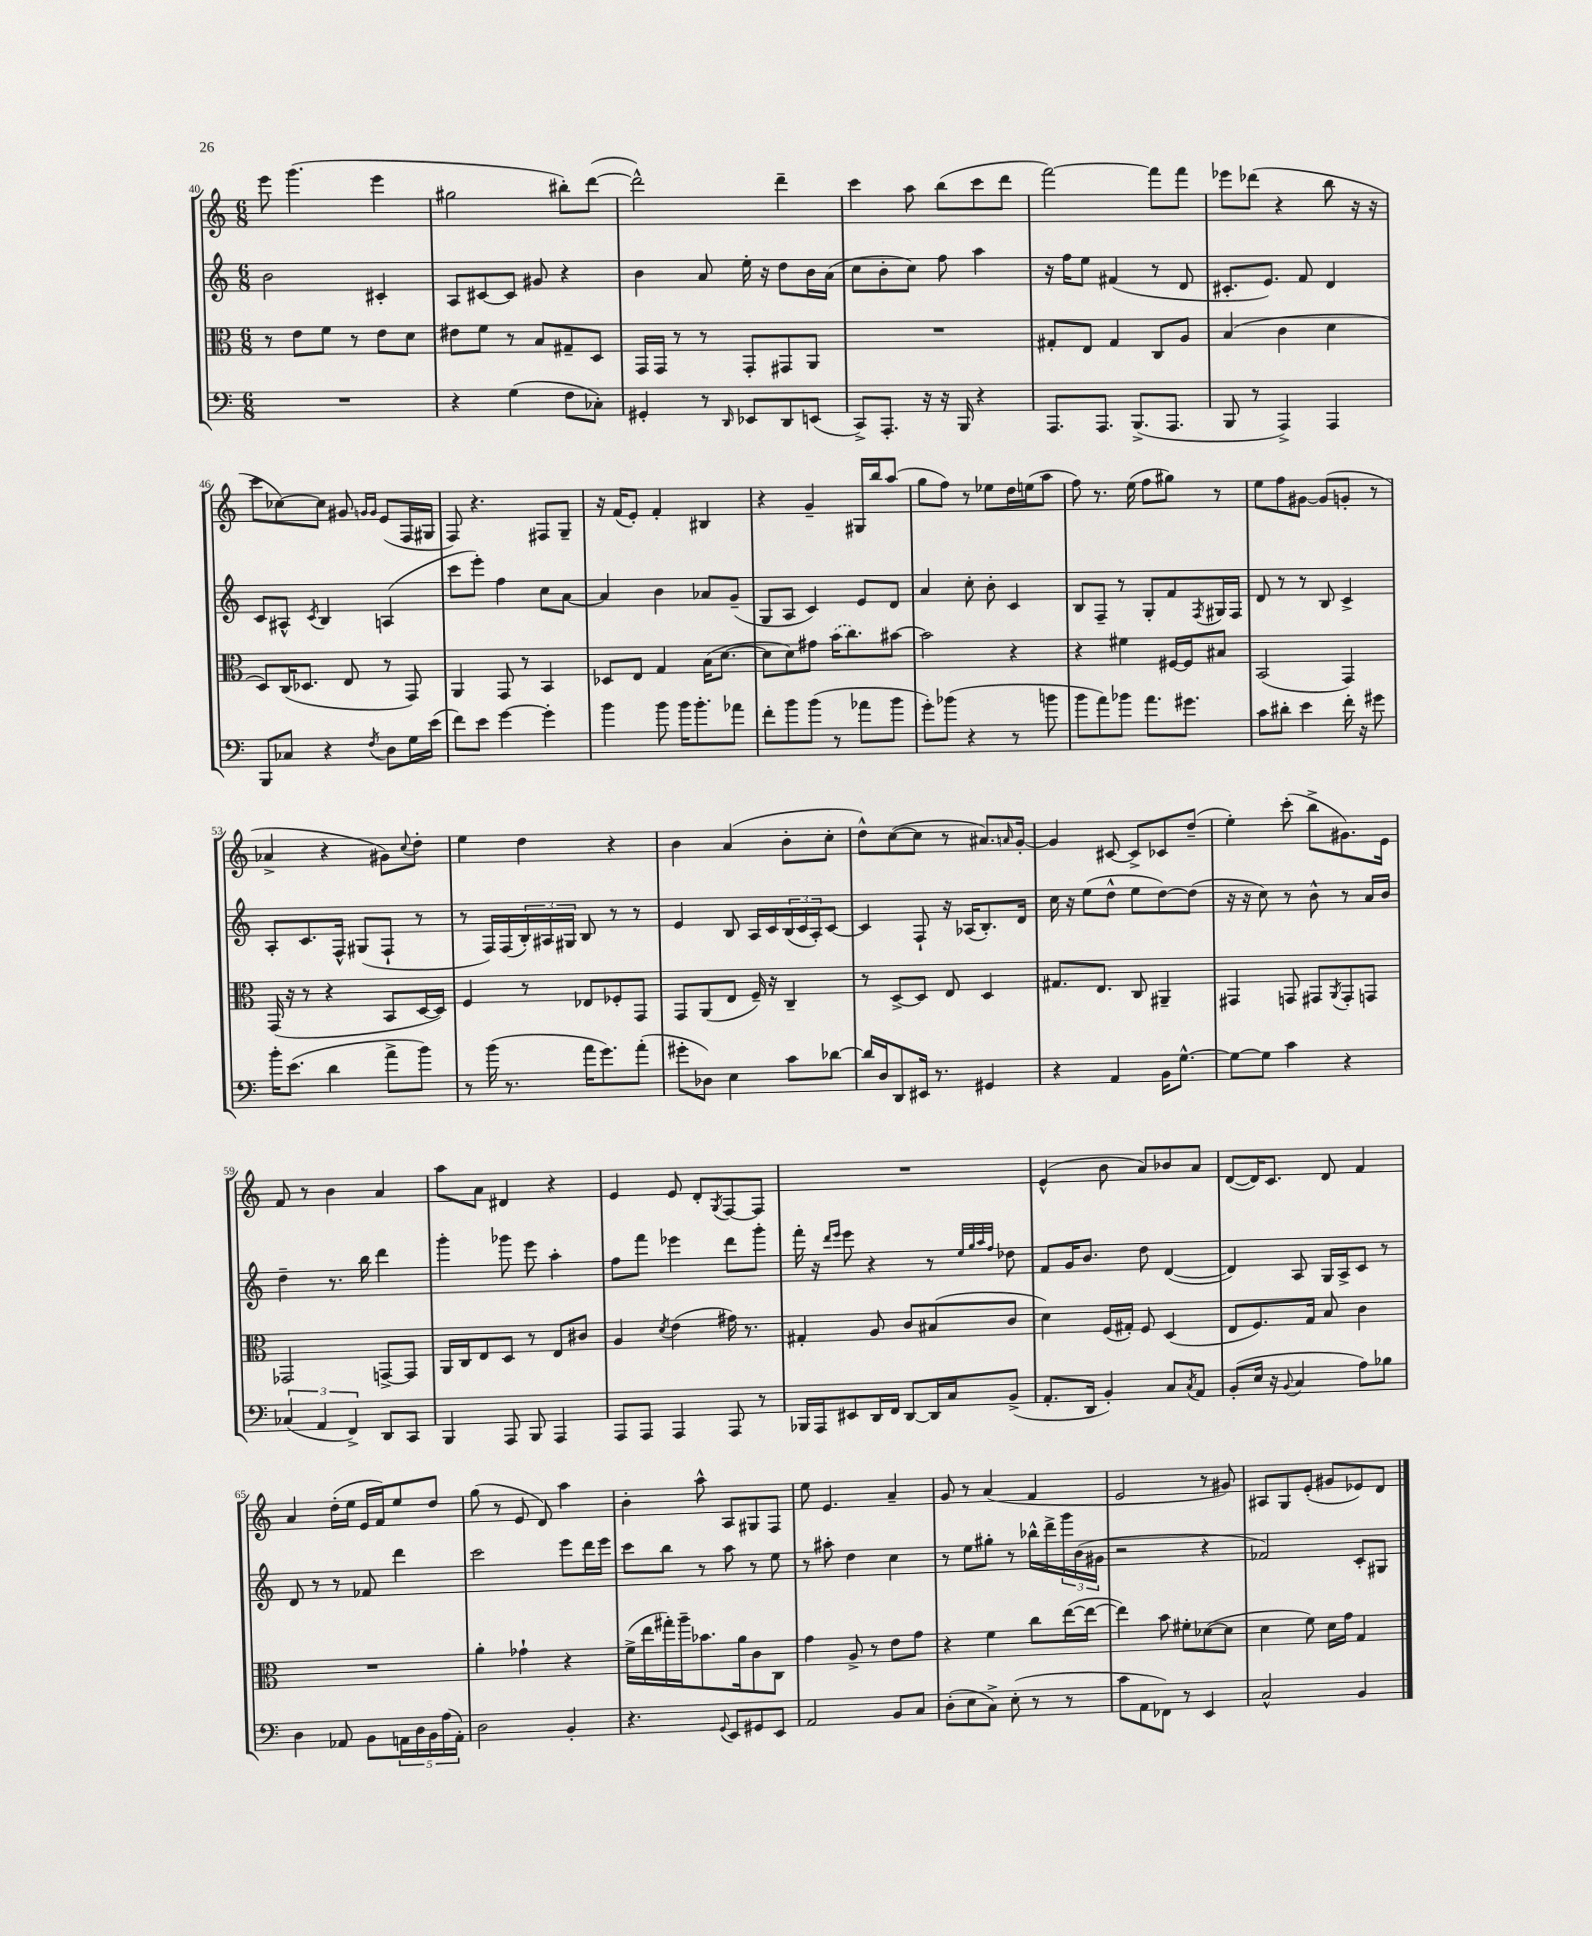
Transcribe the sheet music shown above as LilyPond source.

<<
\new StaffGroup <<
\new Staff = "s0" {
    \clef treble \key c \major \numericTimeSignature \time 6/8
    e'''8 g'''4.( e'''4 |
    gis''2 bis''8-.) d'''8~( |
    d'''2-^) d'''4-- |
    c'''4 a''8 b''8( c'''8 d'''8 |
    f'''2~) f'''8 f'''8 |
    ees'''8 des'''8( r4 b''8 r16 r16 |
    c'''8 ces''8~) ces''8 gis'8 \grace { g'16 g'16 } e'8( f16 gis16 |
    f8) r4. fis8 g8-- |
    r16 f'16( e'8-.) f'4-. bis4 |
    r4 g'4-- gis16 b''16 a''8( |
    g''8 f''8) r8 ees''8 d''16 e''16( a''8 |
    f''8) r8. e''16( f''8 gis''8) r8 |
    e''8 f''8 gis'8~ gis'8( g'8-. r8 |
    aes'4-> r4 gis'8) \appoggiatura { c''8 } d''8-. |
    e''4 d''4 r4 |
    b'4 a'4( b'8-. c''8-. |
    d''8-^) c''8~( c''8 r8 ais'8.) \grace { a'16 } g'16~-. |
    g'4 cis'8~ cis'8-> ces'8 d''8--( |
    e''4-.) c'''8-.( b''8-> gis'8.) e'16 |
    f'8 r8 b'4 a'4 |
    a''8 a'8 dis'4 r4 |
    e'4 e'8 d'8-. \acciaccatura { g8 } f8~ f8 |
    R2. |
    e'4-^( b'8 a'8) bes'8 a'8 |
    d'8~( d'16) c'8. d'8 f'4 |
    a'4 d''16-.( e''16 e'16 f'16) e''8 d''8 |
    g''8( r8 e'8 d'8) a''4 |
    b'4-. a''8-^ a8 gis8 f8 |
    e''8 e'4. a'4-- |
    g'8 r8 a'4( f'4 |
    e'2 r8 gis'8) |
    ais8 g8 e'8-.( gis'8 ees'8) d'8 \bar "|." |
}
\new Staff = "s1" {
    \clef treble \key c \major \numericTimeSignature \time 6/8
    b'2 cis'4-. |
    a8 cis'8~ cis'8 gis'8 r4 |
    b'4 a'8 e''16-. r16 d''8 b'16 a'16( |
    c''8 b'8-. c''8) f''8 a''4 |
    r16 f''16 e''8 fis'4( r8 d'8 |
    cis'8.-. e'8.) f'8 d'4 |
    c'8 ais8-^ \acciaccatura { c'8 } b4 a4( |
    c'''8 e'''8-.) f''4 c''8 a'8~ |
    a'4 b'4 aes'8 g'8--( |
    g8 a8 c'4) e'8 d'8 |
    a'4 c''8-. b'8-. c'4 |
    b8 f8-- r8 g8-. f'8 \acciaccatura { f8 } gis16 f16 |
    d'8 r8 r8 b8 c'4-> |
    a8-. c'8. f16-^ gis8( f8-! r8 |
    r8 f16) f16( \tuplet 3/2 { b16-.) ais16 gis16 } b8 r8 r8 |
    e'4 b8 a16 c'16 \tuplet 3/2 { b16( c'16 a16-.) } c'8~ |
    c'4 f8-! r16 aes16( b8.-.) d'16 |
    c''16 r16 e''8( d''8-^ e''8 d''8~) d''8( |
    r16 r16 c''8) r8 b'8-^ r8 a'16 b'16 |
    d''4-- r8. b''16 d'''4 |
    g'''4-. ges'''8 e'''8 a''4-. |
    f''8 f'''8 ees'''4 d'''8 g'''8-. |
    f'''16-. r16 \grace { d'''16 e'''16 } e'''8 r4 r8 \grace { e''32 g''32 a''32 f''32 } des''8 |
    f'8 g'16 b'8. d''8 d'4~( |
    d'4) a8 g16 a16-> c'8 r8 |
    d'8 r8 r8 fes'8 d'''4 |
    c'''2 e'''8 d'''16 e'''16 |
    c'''8 b''8 r8 a''8 r8 e''8 |
    r8 ais''8-. d''4 c''4 |
    r8 e''8 gis''8-. r8 bes''16-^ d'''16-> \tuplet 3/2 { g'''16 b'16( gis'16 } |
    r2 r4 |
    fes'2) c'8-. gis8 \bar "|." |
}
\new Staff = "s2" {
    \clef alto \key c \major \numericTimeSignature \time 6/8
    r8 e'8 f'8 r8 e'8 d'8 |
    eis'8 f'8 r8 b8 gis8-- d8 |
    g,16 g,16 r8 r8 g,8-. gis,8 a,8 |
    R2. |
    gis8-. e8 gis4 c8 a8 |
    b4( c'4 d'4 |
    d8) c16( des8. e8 r8 g,8) |
    a,4 g,8 r8 b,4 |
    des8 e8 g4 b16( d'8.~ |
    d'8 d'8) gis'8 \once \slurDashed b'16( c''8.) bis'8~ |
    bis'2 r4 |
    r4 fis'4 fis16~ fis16 bis8 |
    b,2( g,4) |
    g,16( r16 r8 r4 b,8 d16~ d16) |
    f4 r8 ees8 fes8-. g,8 |
    g,8 a,8( e8 f16--) r16 c4-- |
    r8 d8~-> d8 e8 d4 |
    gis8. e8. c8 ais,4-- |
    gis,4 g,8 gis,8 \acciaccatura { a,8 } gis,8-. g,8 |
    ges,2 g,8~-> g,8 |
    a,16 c16 e8 d8 r8 e8 cis'8 |
    a4 \acciaccatura { d'8 } e'4( gis'16) r8. |
    gis4-. a8 c'8 bis8( c'8 |
    d'4) f16( gis16-.) f8 d4( |
    e8 f8.) g16 b8 c'4 |
    R2. |
    a'4-. ges'4-! r4 |
    f'16->( e''16 gis''16-.) a''16-- bes'8. a'16 c'8 c8 |
    g'4 a8-> r8 e'8 g'8 |
    r4 f'4 c''8 e''16~( e''16~ |
    e''4) b'8 fis'8-. des'8~( des'8 |
    d'4 f'8) d'16 g'16 g4 \bar "|." |
}
\new Staff = "s3" {
    \clef bass \key c \major \numericTimeSignature \time 6/8
    R2. |
    r4 g4( f8 ces8-.) |
    gis,4-. r8 \grace { d,16 } ees,8 d,8 e,8( |
    c,8->) a,,8.-. r16 r16 b,,16 r4 |
    a,,8. a,,8. b,,8.->( a,,8. |
    b,,8 r8 a,,4->) a,,4 |
    b,,8 ces8 r4 \acciaccatura { f8 } d8 g16 e'16( |
    f'8) e'8 g'4~ g'4-. |
    b'4 b'8 b'16 b'8.-. aes'8 |
    f'8-. b'8 b'8( r8 aes'8 b'8 |
    g'8-.) bes'8( r4 r8 b'8 |
    b'8 a'8) bes'8 a'8. gis'8. |
    c'8 dis'8-. e'4 f'16-. r16 gis'8 |
    b'16-. e'8.( d'4 a'8-> b'8) |
    r8 b'16( r8. a'16 g'8.) a'8-.( |
    gis'8-. des8) e4 c'8 des'8~ |
    des'16 d16 d,8 eis,16 r8. gis,4 |
    r4 a,4 b,16 g8.~-^ |
    g8~ g8 c'4 r4 |
    \tuplet 3/2 { ces4( a,4 f,4->) } d,8 c,8 |
    b,,4 a,,8 b,,8 a,,4 |
    a,,8 a,,8 a,,4 a,,8 r8 |
    bes,,16 a,,16 eis,8 d,16 f,16 d,8~ d,16 c16 b,8->( |
    a,8.-. d,16 b,4-.) c8 \acciaccatura { c8 } a,8 |
    b,8-.( e16 r16 \appoggiatura { b,8 } c4 a8) bes8 |
    d4 aes,8 b,8 \tuplet 5/4 { a,16 d16 b,16 a16( a,16-.) } |
    d2 b,4-. |
    r4. \appoggiatura { g,8 } e,8 gis,8 e,8 |
    a,2 b,8 c8 |
    d8-.( e8 c8->) e8-.( r8 r8 |
    c'8 a,8 fes,8) r8 e,4 |
    c2-^ b,4 \bar "|." |
}
>>
>>
\layout { \context { \Score currentBarNumber = #40 } }
